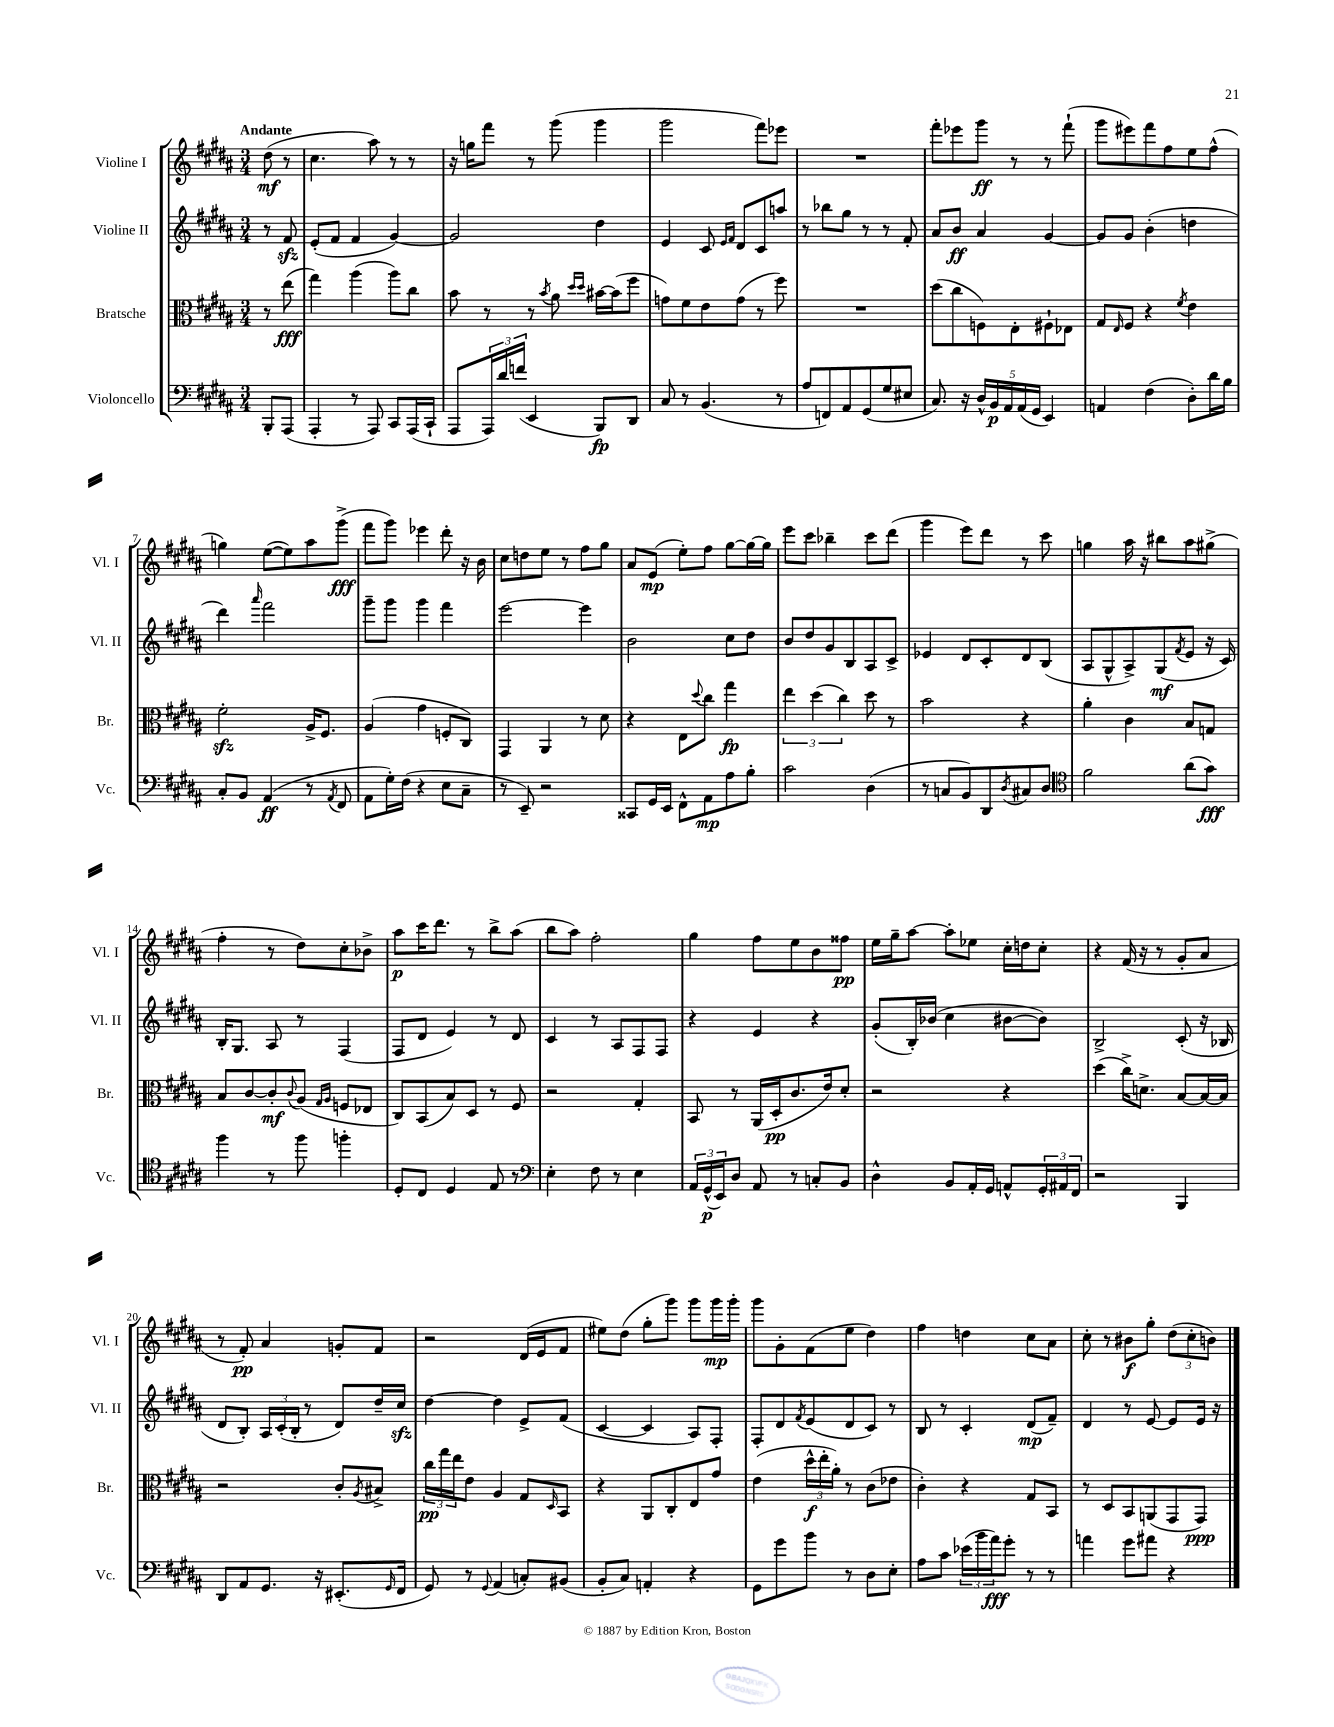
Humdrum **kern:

**kern	**dynam	**kern	**dynam	**kern	**dynam	**kern	**dynam
*part4	*part4	*part3	*part3	*part2	*part2	*part1	*part1
*staff4	*staff4	*staff3	*staff3	*staff2	*staff2	*staff1	*staff1
*I"Violoncello	*	*I"Bratsche	*	*I"Violine II	*	*I"Violine I	*
*I'Vc.	*	*I'Br.	*	*I'Vl. II	*	*I'Vl. I	*
*clefF4	*	*clefC3	*	*clefG2	*	*clefG2	*
*k[f#c#g#d#a#]	*	*k[f#c#g#d#a#]	*	*k[f#c#g#d#a#]	*	*k[f#c#g#d#a#]	*
*M3/4	*	*M3/4	*	*M3/4	*	*M3/4	*
=	=	=	=	=	=	=	=
!	!	!	!	!	!	!LO:TX:a:B:t=Andante	!
8BBB'/L	.	8r	.	8r	.	(8dd#\	mf
(8AAA#/J	.	(8ee\	fff	8f#zz/	.	8r	.
=1	=1	=1	=1	=1	=1	=1	=1
4AAA#'/	.	4gg#\)	.	(8e'/L	.	4.cc#\	.
.	.	.	.	8f#/J	.	.	.
8r	.	(4aa#\	.	4f#/	.	.	.
8AAA#/)	.	.	.	.	.	8aa#\)	.
8CC#/L	.	8aa#\L)	.	[4g#/)	.	8r	.
(16AAA#/L	.	8cc#\J	.	.	.	8r	.
16CC#`/JJ	.	.	.	.	.	.	.
=2	=2	=2	=2	=2	=2	=2	=2
8AAA#/L	.	8b\	.	2g#/]	.	16r	.
.	.	.	.	.	.	16ggn\KL	.
24AAA#/L)	.	8r	.	.	.	8fff#\J	.
24d#/	.	.	.	.	.	.	.
(24fn/JJ	.	.	.	.	.	.	.
4EE/	.	8r	.	.	.	8r	.
.	.	8qb/	.	.	.	.	.
.	.	8a#\	.	.	.	(8ggg#\	.
.	.	16qqdd#/LL	.	.	.	.	.
.	.	16qqdd#/JJ	.	.	.	.	.
8BBB/L)	fp	[16b#X\LL	.	4dd#\	.	4ggg#\	.
.	.	(16b#\J]	.	.	.	.	.
8DD#/J	.	8ff#\J	.	.	.	.	.
=3	=3	=3	=3	=3	=3	=3	=3
8C#/	.	8gn\L)	.	4e/	.	2ggg#\	.
8r	.	8f#\	.	.	.	.	.
(4.BB/	.	8e\	.	8c#/	.	.	.
.	.	.	.	16qqe/LL	.	.	.
.	.	.	.	16qqf#/JJ	.	.	.
.	.	(8g\J	.	8d#/L	.	.	.
.	.	8r	.	8c#/	.	8fff#\L)	.
8r	.	8ff#\)	.	8aan/J	.	8eee-X\J	.
=4	=4	=4	=4	=4	=4	=4	=4
8A#/L	.	2.r	.	8r	.	2.r	.
8FFn/)	.	.	.	8bb-X\L	.	.	.
8AA#/	.	.	.	8gg#\J	.	.	.
(8GG#/	.	.	.	8r	.	.	.
8G#/	.	.	.	8r	.	.	.
8E#X/J	.	.	.	8f#'/	.	.	.
=5	=5	=5	=5	=5	=5	=5	=5
8.C#/)	.	(8dd#\L	.	8a#/L	.	8fff#'\L	.
.	.	8cc#\	.	8b/J	ff	8eee-X\	.
16r	.	.	.	.	.	.	.
20D#^^/LL	.	8Fn\)	.	4a#/	.	8ggg#\J	ff
20BB/	p	.	.	.	.	.	.
20AA#/	.	.	.	.	.	.	.
.	.	8E'\	.	.	.	8r	.
(20AA#/	.	.	.	.	.	.	.
20GG#/JJ	.	.	.	.	.	.	.
4EE/)	.	8F#X`\	.	[4g#/	.	8r	.
.	.	8E-X\J	.	.	.	(8fff#`\	.
=6	=6	=6	=6	=6	=6	=6	=6
4AAn/	.	8G#/L	.	8g#/L]	.	8ggg#\L	.
.	.	16qqE/	.	.	.	.	.
.	.	8F#/J	.	8g#/J	.	8eee#X\)	.
(4F#\	.	4r	.	(4b'\	.	8fff#\	.
.	.	.	.	.	.	8ff#\	.
.	.	8qf#/	.	.	.	.	.
8D#'\L)	.	4e\	.	4ddn\	.	8ee\	.
16d#\L	.	.	.	.	.	(8ff#^^\J	.
16B\JJ	.	.	.	.	.	.	.
!!LO:LB:g=z
=7	=7	=7	=7	=7	=7	=7	=7
8C#'/L	.	2f#zz'\	.	4ddd#\)	.	4ggn\)	.
8BB/J	.	.	.	.	.	.	.
.	.	.	.	16qqaaa#/	.	.	.
(4AA#/	ff	.	.	2fff#\	.	([8ee\L	.
.	.	.	.	.	.	8ee\])	.
8r	.	16A#^/KL	.	.	.	8aa#\	.
.	.	8.F#/J	.	.	.	.	.
8qAA#/	.	.	.	.	.	.	.
8FF#/	.	.	.	.	.	(8ggg#^\J	fff
=8	=8	=8	=8	=8	=8	=8	=8
8AA#\L	.	(4A#/	.	8ggg#~\L	.	8fff#\L	.
16G#'\L)	.	.	.	8ggg#\J	.	8ggg#\J)	.
(16F#\JJ	.	.	.	.	.	.	.
4r	.	4g#\	.	4ggg#\	.	4eee-X\	.
8E\L	.	8Fn'/L	.	4fff#\	.	8ddd#'\	.
8C#~\J	.	8C#/J)	.	.	.	16r	.
.	.	.	.	.	.	16b\	.
=9	=9	=9	=9	=9	=9	=9	=9
8r	.	4GG#/	.	[2eee\	.	8cc#\L	.
8EE~/)	.	.	.	.	.	8ddn\	.
2r	.	4AA#/	.	.	.	8ee\J	.
.	.	.	.	.	.	8r	.
.	.	8r	.	4eee\]	.	8ff#\L	.
.	.	8d#\	.	.	.	8gg#\J	.
=10	=10	=10	=10	=10	=10	=10	=10
8CC##X/L	.	4r	.	2b\	.	8a#/L	.
16GG#/L	.	.	.	.	.	(8e/J	mp
16EE/JJ	.	.	.	.	.	.	.
8FF#^^\L	.	8E\L	.	.	.	8ee'\L)	.
.	.	8qqdd#/	.	.	.	.	.
8AA#\	mp	8cc#\J	.	.	.	8ff#\J	.
8A#\	.	4gg#\	fp	8cc#\L	.	[8gg#\L	.
8B'\J	.	.	.	8dd#\J	.	16gg#\L_	.
.	.	.	.	.	.	16gg#\JJ]	.
=11	=11	=11	=11	=11	=11	=11	=11
2c#\	.	6ee\	.	8b/L	.	8eee\L	.
.	.	.	.	8dd#/	.	8ccc#\J	.
.	.	(6dd#\	.	.	.	.	.
.	.	.	.	8g#/	.	4bb-X~\	.
.	.	6cc#\)	.	.	.	.	.
.	.	.	.	8B/	.	.	.
(4D#\	.	8dd#\	.	8A#/	.	8ccc#\L	.
.	.	8r	.	8c#^/J	.	(8ddd#\J	.
=12	=12	=12	=12	=12	=12	=12	=12
8r	.	2b\	.	4e-X/	.	4ggg#\	.
8Cn/L	.	.	.	.	.	.	.
8BB/)	.	.	.	8d#/L	.	8eee\L)	.
8DD#/	.	.	.	8c#'/	.	8ddd#\J	.
8qD#/	.	.	.	.	.	.	.
8C#X/	.	4r	.	8d#/	.	8r	.
8D#/J	.	.	.	(8B/J	.	8ccc#\	.
=13	=13	=13	=13	=13	=13	=13	=13
*clefC4	*	*	*	*	*	*	*
2f#\	.	4a#'\	.	8A#/L	.	4ggn\	.
.	.	.	.	8G#^^/	.	.	.
.	.	4c#\	.	8A#^/)	.	16aa#\	.
.	.	.	.	.	.	16r	.
.	.	.	.	(8G#/	mf	8bb#X\L	.
.	.	.	.	8qf#/	.	.	.
(8a#\L	.	8B/L	.	8e/J	.	8aa#\	.
8g#\J)	fff	8Gn/J	.	16r	.	(8gg#X^\J	.
.	.	.	.	16c#/)	.	.	.
!!LO:LB:g=z
=14	=14	=14	=14	=14	=14	=14	=14
4ff#\	.	8B/L	.	16B'/KL	.	4ff#'\	.
.	.	.	.	8.G#/J	.	.	.
.	.	[8c#/	.	.	.	.	.
8r	.	8c#'/]	mf	8A#/	.	8r	.
.	.	8qqc#/	.	.	.	.	.
8ff#\	.	(8A#/J	.	8r	.	8dd#\L)	.
.	.	16qqG#/LL	.	.	.	.	.
.	.	16qqA#/JJ	.	.	.	.	.
4ffn'\	.	8Fn/L	.	(4F#/	.	8cc#'\	.
.	.	8E-X/J	.	.	.	8b-X^\J	.
=15	=15	=15	=15	=15	=15	=15	=15
8D#'/L	.	8C#/L)	.	8F#/L	.	8aa#\L	p
8C#/J	.	(8BB/	.	8d#/J	.	16ccc#\K	.
.	.	.	.	.	.	8.ddd#\J	.
4D#/	.	8B/)	.	4e/)	.	.	.
.	.	8D#/J	.	.	.	8r	.
8E/	.	8r	.	8r	.	8bb^\L	.
8r	.	8F#/	.	8d#/	.	(8aa#\J	.
=16	=16	=16	=16	=16	=16	=16	=16
*clefF4	*	*	*	*	*	*	*
4E'\	.	2r	.	4c#/	.	8bb\L	.
.	.	.	.	.	.	8aa#\J)	.
8F#\	.	.	.	8r	.	2ff#'\	.
8r	.	.	.	8A#/L	.	.	.
4E\	.	4G#'/	.	8F#/	.	.	.
.	.	.	.	8F#/J	.	.	.
=17	=17	=17	=17	=17	=17	=17	=17
24AA#/LL	.	8BB/	.	4r	.	4gg#\	.
(24GG#^^/	p	.	.	.	.	.	.
24EE/J)	.	.	.	.	.	.	.
8D#/J	.	8r	.	.	.	.	.
8AA#/	.	(16AA#/LL	.	4e/	.	8ff#\L	.
.	.	16D#'/J	pp	.	.	.	.
8r	.	8.c#/	.	.	.	8ee\	.
8Cn'/L	.	.	.	4r	.	8b\	.
.	.	16e/k)	.	.	.	.	.
8BB/J	.	8d#'/J	.	.	.	8ff##X\J	pp
=18	=18	=18	=18	=18	=18	=18	=18
4D#^^\	.	2r	.	(8g#'/L	.	16ee\LL	.
.	.	.	.	.	.	16gg#~\J	.
.	.	.	.	16B'/L)	.	[8aa#\J	.
.	.	.	.	(16b-X/JJ	.	.	.
8BB/L	.	.	.	4cc#\	.	8aa#'\L]	.
16AA#'/L	.	.	.	.	.	8ee-X\J	.
16GG#/JJ	.	.	.	.	.	.	.
8AAn^^/L	.	4r	.	[8b#X\L	.	16cc#'\LL	.
.	.	.	.	.	.	16ddn\J	.
24GG#'/L	.	.	.	8b#\J])	.	8cc#'\J	.
24AA#X/	.	.	.	.	.	.	.
24FF#/JJ	.	.	.	.	.	.	.
=19	=19	=19	=19	=19	=19	=19	=19
2r	.	(4dd#\	.	2B^/	.	4r	.
.	.	16cc#^\KL)	.	.	.	(16f#/	.
.	.	8.dn^\J	.	.	.	16r	.
.	.	.	.	.	.	8r	.
4BBB/	.	[8B/L	.	(8c#'/	.	8g#'/L	.
.	.	16B/L_	.	16r	.	8a#/J	.
.	.	16B/JJ]	.	16B-X/	.	.	.
!!LO:LB:g=z
=20	=20	=20	=20	=20	=20	=20	=20
8DD#/L	.	2r	.	8d#/L	.	8r	.
8AA#/	.	.	.	8B'/J)	.	8f#'/)	pp
8.GG#/J	.	.	.	24A#/LL	.	4a#/	.
.	.	.	.	(24c#'/	.	.	.
.	.	.	.	24B'/JJ	.	.	.
.	.	.	.	8r	.	.	.
16r	.	.	.	.	.	.	.
(8.EE#X'/L	.	8c#'/L	.	8d#/L)	.	8gn'/L	.
.	.	8qA#/	.	.	.	.	.
.	.	8B#X^/J	.	16dd#~/L	.	8f#/J	.
16qqGG#/	.	.	.	.	.	.	.
16FF#/Jk	.	.	.	16cc#zz/JJ	.	.	.
=21	=21	=21	=21	=21	=21	=21	=21
8GG#/)	.	24cc#\LL	pp	[4dd#\	.	2r	.
.	.	24gg#\	.	.	.	.	.
.	.	24ee\J	.	.	.	.	.
8r	.	8e\J	.	.	.	.	.
8qqGG#/	.	.	.	.	.	.	.
(4AA#/	.	4A#/	.	4dd#\]	.	.	.
8Cn'/L)	.	8G#/L	.	8e^/L	.	(16d#/LL	.
.	.	.	.	.	.	16e/J	.
.	.	16qqD#/	.	.	.	.	.
(8BB#X/J	.	8BB/J	.	(8f#/J	.	8f#/J	.
=22	=22	=22	=22	=22	=22	=22	=22
8BB'/L	.	4r	.	[4c#/	.	8ee#X\L)	.
8C#/J)	.	.	.	.	.	(8dd#\J	.
4AAn'/	.	8AA#/L	.	4c#/]	.	8gg#'\L	.
.	.	8C#'/	.	.	.	8ggg#\J)	.
4r	.	8E/	.	8A#/L)	.	8ggg#\L	.
.	.	8g#/J	.	8F#'/J	.	16ggg#\L	mp
.	.	.	.	.	.	16ggg#'\JJ	.
=23	=23	=23	=23	=23	=23	=23	=23
8GG#\L	.	(4e\	.	8F#'/L	.	8ggg#\L	.
8g#\	.	.	.	8d#/	.	8g#'\	.
.	.	.	.	8qf#/	.	.	.
8b\J	.	24dd#^^\LL	f	(8e/	.	(8f#\	.
.	.	24ee'\	.	.	.	.	.
.	.	24a#'\JJ)	.	.	.	.	.
8r	.	8r	.	8d#/	.	8ee\J	.
8D#\L	.	(8c#\L	.	8c#/J)	.	4dd#\)	.
8E'\J	.	8e-X\J	.	8r	.	.	.
=24	=24	=24	=24	=24	=24	=24	=24
8A#\L	.	4c#'\)	.	8B/	.	4ff#\	.
8c#\J	.	.	.	8r	.	.	.
(24e-X\LL	.	4r	.	4c#'/	.	4ddn\	.
24b\	.	.	.	.	.	.	.
24a#\J)	fff	.	.	.	.	.	.
8g#'\J	.	.	.	.	.	.	.
8r	.	8G#/L	.	(8d#/L	mp	8cc#\L	.
8r	.	8BB/J	.	8f#~/J)	.	8a#\J	.
=25	=25	=25	=25	=25	=25	=25	=25
4an\	.	8r	.	4d#/	.	8cc#'\	.
.	.	8D#/L	.	.	.	8r	.
8g#\L	.	8BB/	.	8r	.	8b#X\L	f
8a#X\J	.	(8AAn/	.	[8e/	.	8gg#'\J	.
4r	.	8GG#/	.	8e/L]	.	(12dd#\L	.
.	.	.	.	.	.	12cc#'\	.
.	.	8GG#/J)	ppp	16e/Jk	.	.	.
.	.	.	.	.	.	12bn\J)	.
.	.	.	.	16r	.	.	.
==	==	==	==	==	==	==	==
*-	*-	*-	*-	*-	*-	*-	*-
